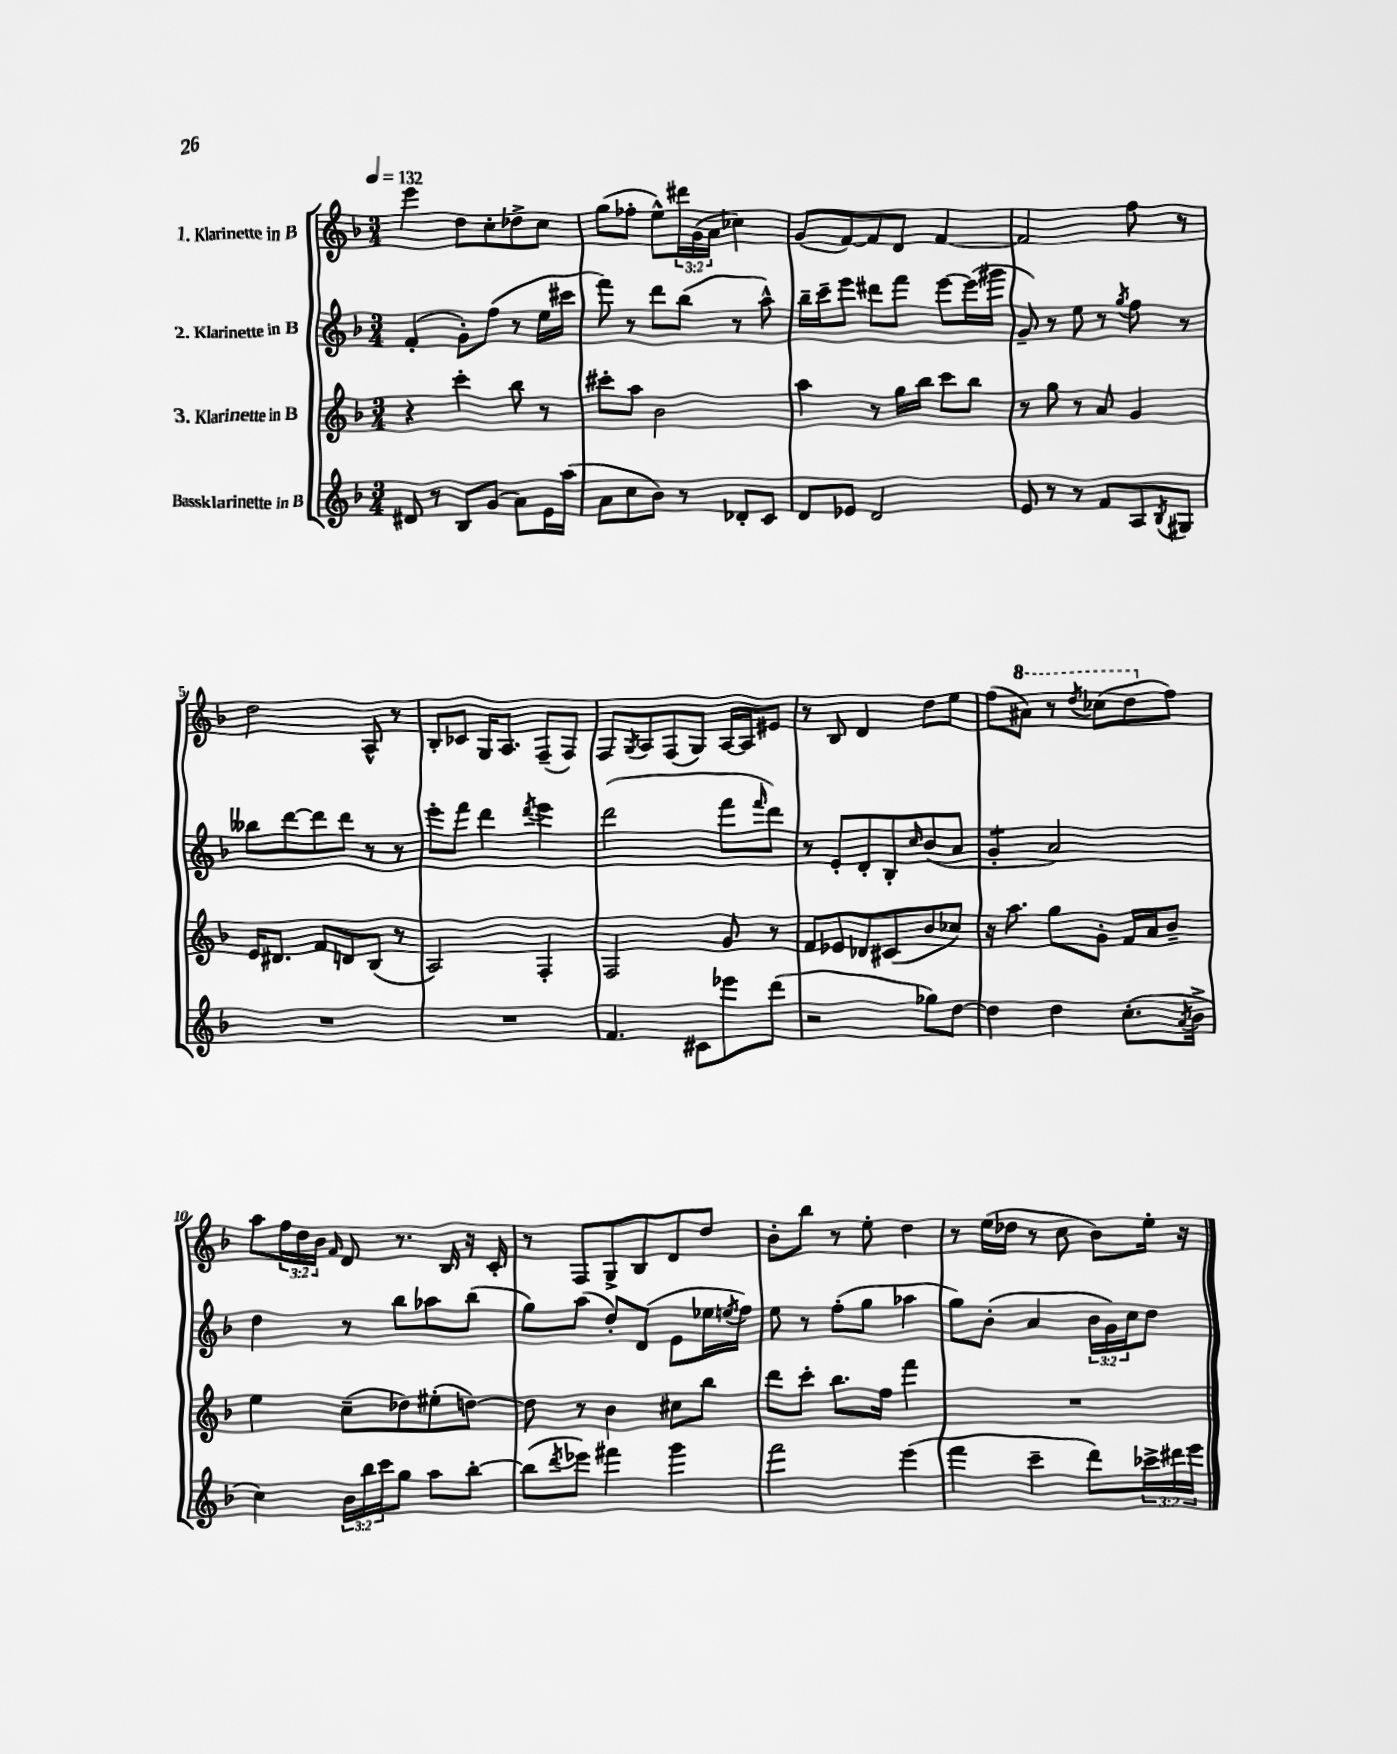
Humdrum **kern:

**kern	**kern	**kern	**kern
*staff4	*staff3	*staff2	*staff1
*clefG2	*clefG2	*clefG2	*clefG2
*k[b-]	*k[b-]	*k[b-]	*k[b-]
*M3/4	*M3/4	*M3/4	*M3/4
*MM132	*MM132	*MM132	*MM132
8d#	4r	(4f'	4eee
8r	.	.	.
8B-	4ccc'	8g')	8dd
(8g	.	(8ff	8cc'
8a)	8bb-	8r	8dd-^
16e	8r	16ee	8cc
(16aa	.	16ccc#	.
=	=	=	=
8a	8ccc#'	8fff)	(8gg
8cc	8aa	8r	8ff-'
8b-)	2b-	8ddd	8ee^^)
8r	.	(8bb-	24ddd#
.	.	.	(24g
.	.	.	24a
8d-'	.	8r	4cc-)
8c	.	8aa^^)	.
=	=	=	=
8d	4aa	16bb-~	(8g
.	.	16ccc~	.
8e-	.	8eee	[8f)
2d	8r	8ddd#	8f]
.	16gg	8fff	8d
.	16bb-	.	.
.	8ccc	[8eee	[4f
.	8bb-	(16eee]	.
.	.	16ggg#	.
=	=	=	=
8e	8r	8g~)	2f]
8r	8gg	8r	.
8r	8r	8ee	.
8f	8a	8r	.
.	.	8qgg	.
8A	4g	8ff	8ff
8qB-	.	.	.
8G#	.	8r	8r
=	=	=	=
2.r	16e	8bb--	2dd
.	8.d#	.	.
.	.	[8ddd	.
.	8f	8ddd]	.
.	8d	8ddd	.
.	(8B-	8r	8A^^
.	8r	8r	8r
=	=	=	=
2.r	2A)	8eee'	8B-'
.	.	8fff	8c-
.	.	4ddd	16G
.	.	.	8.A
.	.	8qddd	.
.	4F'	4eee	(8F~
.	.	.	8F)
=	=	=	=
4.f	2F	(2ddd	8F
.	.	.	8qG
.	.	.	8A
.	.	.	(8F
8c#	.	.	8G)
8eee-	8g	8fff	[16A
.	.	.	16A]
.	.	16qqfff	.
(8ddd	8r	8ddd)	8e#
=	=	=	=
2r	8f	8r	8r
.	8e-	8e'	8B-
.	8d-	8d'	4d
.	(8c#	8B-'	.
.	.	16qqcc	.
8gg-)	8b-	(8b-	8dd
[8dd	8cc-)	8a	8ee
=	=	=	=
4dd]	16r	4g'	(8ff
.	8.aa	.	.
.	.	.	8aa#)
4dd	8gg	2a)	8r
.	.	.	8qddd
.	8g'	.	(8ccc-
(8.cc'	16f	.	8ddd
.	16a	.	.
.	8b-~	.	8ff)
8qa	.	.	.
16b-^	.	.	.
=	=	=	=
4cc)	4ee	4dd	8aa
.	.	.	24ff
.	.	.	24dd
.	.	.	24b-
.	.	.	16qqf
24b-	(8cc~	8r	8d
24bb-	.	.	.
24ccc	.	.	.
8gg	8dd-)	8bb-	8.r
8aa	(8ee#'	8aa-	.
.	.	.	16B-
[8bb-'	[8dd)	(8bb-	16r
.	.	.	16c'
=	=	=	=
(8bb-]	8dd]	8gg)	8r
8qddd	.	.	.
8eee-)	8r	(8aa	8F
4fff#	4b-	8dd')	8G^
.	.	(8d	8B-
4ggg	8cc#	8e	8d
.	8bb-	16ee-	8dd
.	.	8qee	.
.	.	16ff)	.
=	=	=	=
2fff	8ddd	8ee	8b-'
.	8ccc'	8r	8bb-
.	8.bb-	(8ff'	8r
.	.	8gg	8ee'
.	16ff	.	.
(4eee	4fff	4aa-	4dd
=	=	=	=
4fff	2.r	8gg)	8r
.	.	(8b-'	(16ee
.	.	.	16dd-
4ccc~	.	4a	8r
.	.	.	8cc
8ddd)	.	24b-	8b-)
.	.	24g)	.
.	.	24cc	.
24ccc-^	.	8dd	16ee'
24ddd#	.	.	.
.	.	.	16r
24eee	.	.	.
==	==	==	==
*-	*-	*-	*-
